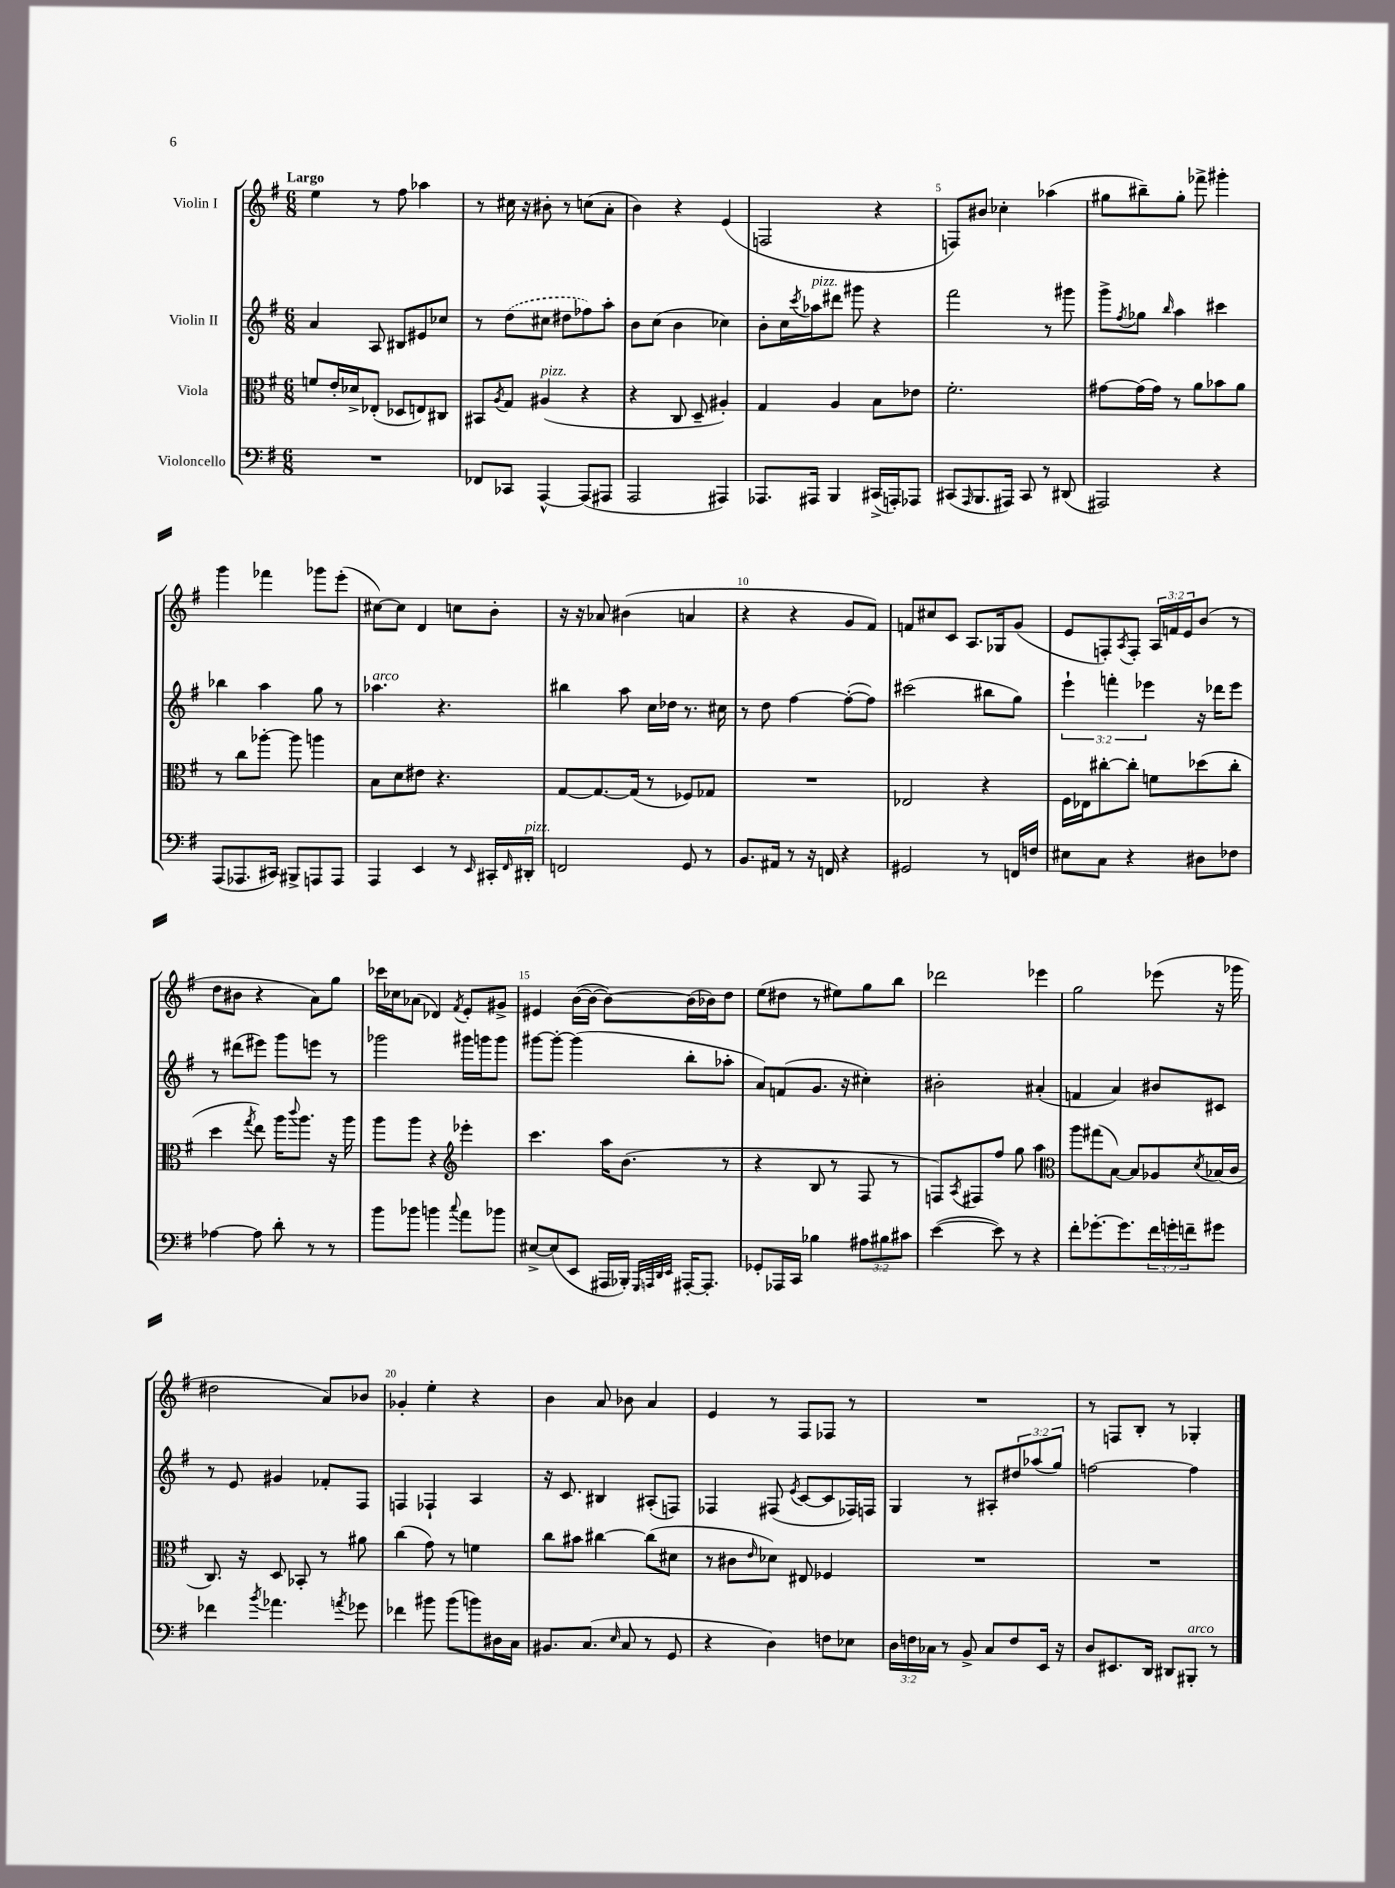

**kern	**kern	**kern	**kern
*staff4	*staff3	*staff2	*staff1
*clefF4	*clefC3	*clefG2	*clefG2
*k[f#]	*k[f#]	*k[f#]	*k[f#]
*M6/8	*M6/8	*M6/8	*M6/8
2.r	8f	4a	4ee
.	16e'	.	.
.	16d-^	.	.
.	(8E-'	8A	8r
.	8D-	8B#	8ff#
.	8E)	8e#	4aa-
.	8C#	8cc-	.
=	=	=	=
8FF-	8BB#	8r	8r
.	8qA	.	.
8CC-	8G	(8dd	16cc#
.	.	.	16r
[4AAA^^	(4A#	8cc#	8b#'
.	.	8dd#	8r
(8AAA]	4r	8ff-)	(8cc
8AAA#	.	8aa'	8a'
=	=	=	=
2AAA	4r	8b	4b)
.	.	(8cc	.
.	8C	4b	4r
.	8D~	.	.
4AAA#)	4A#')	4cc-)	(4e
=	=	=	=
8.AAA-	4G	8b'	2F
.	.	16cc	.
.	.	8qccc	.
16AAA#	.	16aa-	.
4BBB	4A	8ddd#	.
.	.	8ggg#	.
(16CC#^	8B	4r	4r
16AAA')	.	.	.
8AAA-	8e-	.	.
=	=	=	=
(8CC#	2.f#'	2fff#	8F)
16qqAAA	.	.	.
8.BBB	.	.	8b#
.	.	.	4cc-'
16AAA#)	.	.	.
8CC#	.	.	.
8r	.	8r	(4aa-
(8DD#	.	8ggg#	.
=	=	=	=
2AAA#)	[8g#	8ggg^	8gg#
.	.	8qff#	.
.	(16g#]	8gg-	8bb#~)
.	16g#)	.	.
.	.	16qqbb	.
.	8r	4aa	8gg#'
.	8a	.	8fff-^
4r	8b-	4ccc#	4ggg#'
.	8a	.	.
=	=	=	=
(8AAA	8r	4bb-	4ggg
8.AAA-	8cc	.	.
.	[8aa-'	4aa	4fff-
16CC#)	.	.	.
8BBB#^	8aa-]	.	.
8AAA	4aa	8gg	8ggg-
8AAA	.	8r	(8eee'
=	=	=	=
4AAA	8B	4.aa-	[8cc#)
.	8d	.	8cc#]
4EE	8e#	.	4d
.	4.r	4.r	.
8r	.	.	8cc
16qqEE	.	.	.
16CC#'	.	.	8b'
16qqFF#	.	.	.
16DD#'	.	.	.
=	=	=	=
2FF	[8G	4bb#	16r
.	.	.	16r
.	8.G_	.	8a-
.	.	8aa	(4b#
.	(16G]	.	.
.	8r	16cc	.
.	.	16dd-	.
8GG	8F-)	8.r	4a
8r	8G-	.	.
.	.	16cc#	.
=	=	=	=
8.BB	2.r	8r	4r
.	.	8dd	.
16AA#	.	.	.
8r	.	[4ff#	4r
16r	.	.	.
16FF	.	.	.
4r	.	(8ff#'_	8g
.	.	8ff#])	8f#)
=	=	=	=
2GG#	2E-	(2ccc#	8f
.	.	.	8cc#
.	.	.	8c
.	.	.	8.A
8r	4r	8bb#	.
.	.	.	16G-
16FF	.	8gg)	(8g
16F	.	.	.
=	=	=	=
8E#	16F#	6eee`	8e
.	16E-	.	.
8C	[8cc#'	.	8F')
.	.	6fff'	.
.	.	.	8qA
4r	8cc#']	.	8F'
.	.	6eee-	.
.	8f	.	24A
.	.	.	24f
.	.	.	24e
8D#	(8dd-	16r	(8b
.	.	16ddd-	.
8F-	8cc#'	8eee-	8r
=	=	=	=
[4A-	4dd	8r	8dd
.	.	(8ddd#	8b#
.	8qgg	.	.
8A-]	8ee)	8eee#)	4r
8d'	16aa	8ggg	.
.	8qqccc	.	.
.	8.aa	.	.
8r	.	8eee	8a)
8r	16r	8r	8gg
.	16aa	.	.
=	=	=	=
8b	8aa	2ggg-	16ccc-
.	.	.	16cc-
8b-	8aa	.	(8a-
4b	4r	.	4d-)
*	*clefG2	*	*
8qqcc	.	.	8qf#
8a	4eee-'	16ggg#	8e'
.	.	16ggg	.
8b-	.	8ggg	8g#^
=	=	=	=
[8E#^	4.ccc	[8ggg#	4e#
(8E#]	.	8ggg#'_	.
8EE	.	(4ggg#]	([16b
.	.	.	16b_
16AAA#	16aa	.	8b_)
16BBB-')	(8.b	.	.
32qqGGG	.	.	.
32qqAAA	.	.	.
32qqDD	.	.	.
32qqEE	.	.	.
[16AAA#'	.	8bb'	(16b]
8.AAA#']	.	.	16b-)
.	8r	8aa-'	8dd
=	=	=	=
8GG-'	4r	8a)	(8ee
16AAA-	.	(8f	8dd#
16CC	.	.	.
4B-	8B	8.g	8r
.	8r	.	8ee#)
.	.	16r	.
12A#	8F#	4cc#')	8gg
12B#	.	.	.
.	8r	.	8bb
12c#	.	.	.
=	=	=	=
([4e	8F)	2b#'	2ddd-
.	8qA	.	.
.	8F#	.	.
8e])	8ff#	.	.
8r	8gg	.	.
4r	4aa	(4a#'	4eee-
=	=	=	=
*	*clefC3	*	*
8f#'	8aa	4f	2gg
[8.g-'	(8gg#	.	.
.	[8B)	4a)	.
8.g-]	.	.	.
.	8B]	.	.
24f#	8A-	8b#	(8eee-
24g'	.	.	.
24f~	.	.	.
.	8qd	.	.
8g#	(16B-	8c#	16r
.	16c	.	16ggg-
=	=	=	=
4f-	8.C)	8r	2dd#
.	.	8e	.
.	16r	.	.
8qb	.	.	.
4.a-	8D	4g#	.
.	8BB-'	.	.
.	8r	8f-'	8a)
8qa	.	.	.
8g-	8a#	8F#	8b-
=	=	=	=
4f-	(4cc	4F	4g-'
8b#	8g)	4F-`	4ee'
(8b#	8r	.	.
8b)	4f	4A	4r
16D#	.	.	.
16C	.	.	.
=	=	=	=
8.BB#	8cc	16r	4b
.	.	8.c	.
.	8b#	.	.
(8.C	.	.	.
.	[4cc#	4B#	8a
16qqE	.	.	.
8C	.	.	8b-
8r	(8cc#]	(8A#'	4a
8GG	8d#	8F)	.
=	=	=	=
4r	8r	4F-	4e
.	8c#	.	.
.	16qqe	.	.
4D)	8d-)	(8F#	8r
.	.	8qe	.
.	8E#	[8c	8F#
8F	4F-	8c]	8F-
8E-	.	16F-)	8r
.	.	16F	.
=	=	=	=
24D	2.r	4G	2.r
24F	.	.	.
24C-	.	.	.
8r	.	.	.
8BB^	.	8r	.
8C-	.	8A#'	.
8F	.	12dd#	.
.	.	(12aa-	.
16EE	.	.	.
.	.	12gg)	.
16r	.	.	.
=	=	=	=
8D	2.r	[2ff	8r
8.EE#	.	.	8F
.	.	.	8B'
16DD	.	.	.
8DD#	.	.	8r
8BBB#'	.	4ff]	4G-'
8r	.	.	.
==	==	==	==
*-	*-	*-	*-
